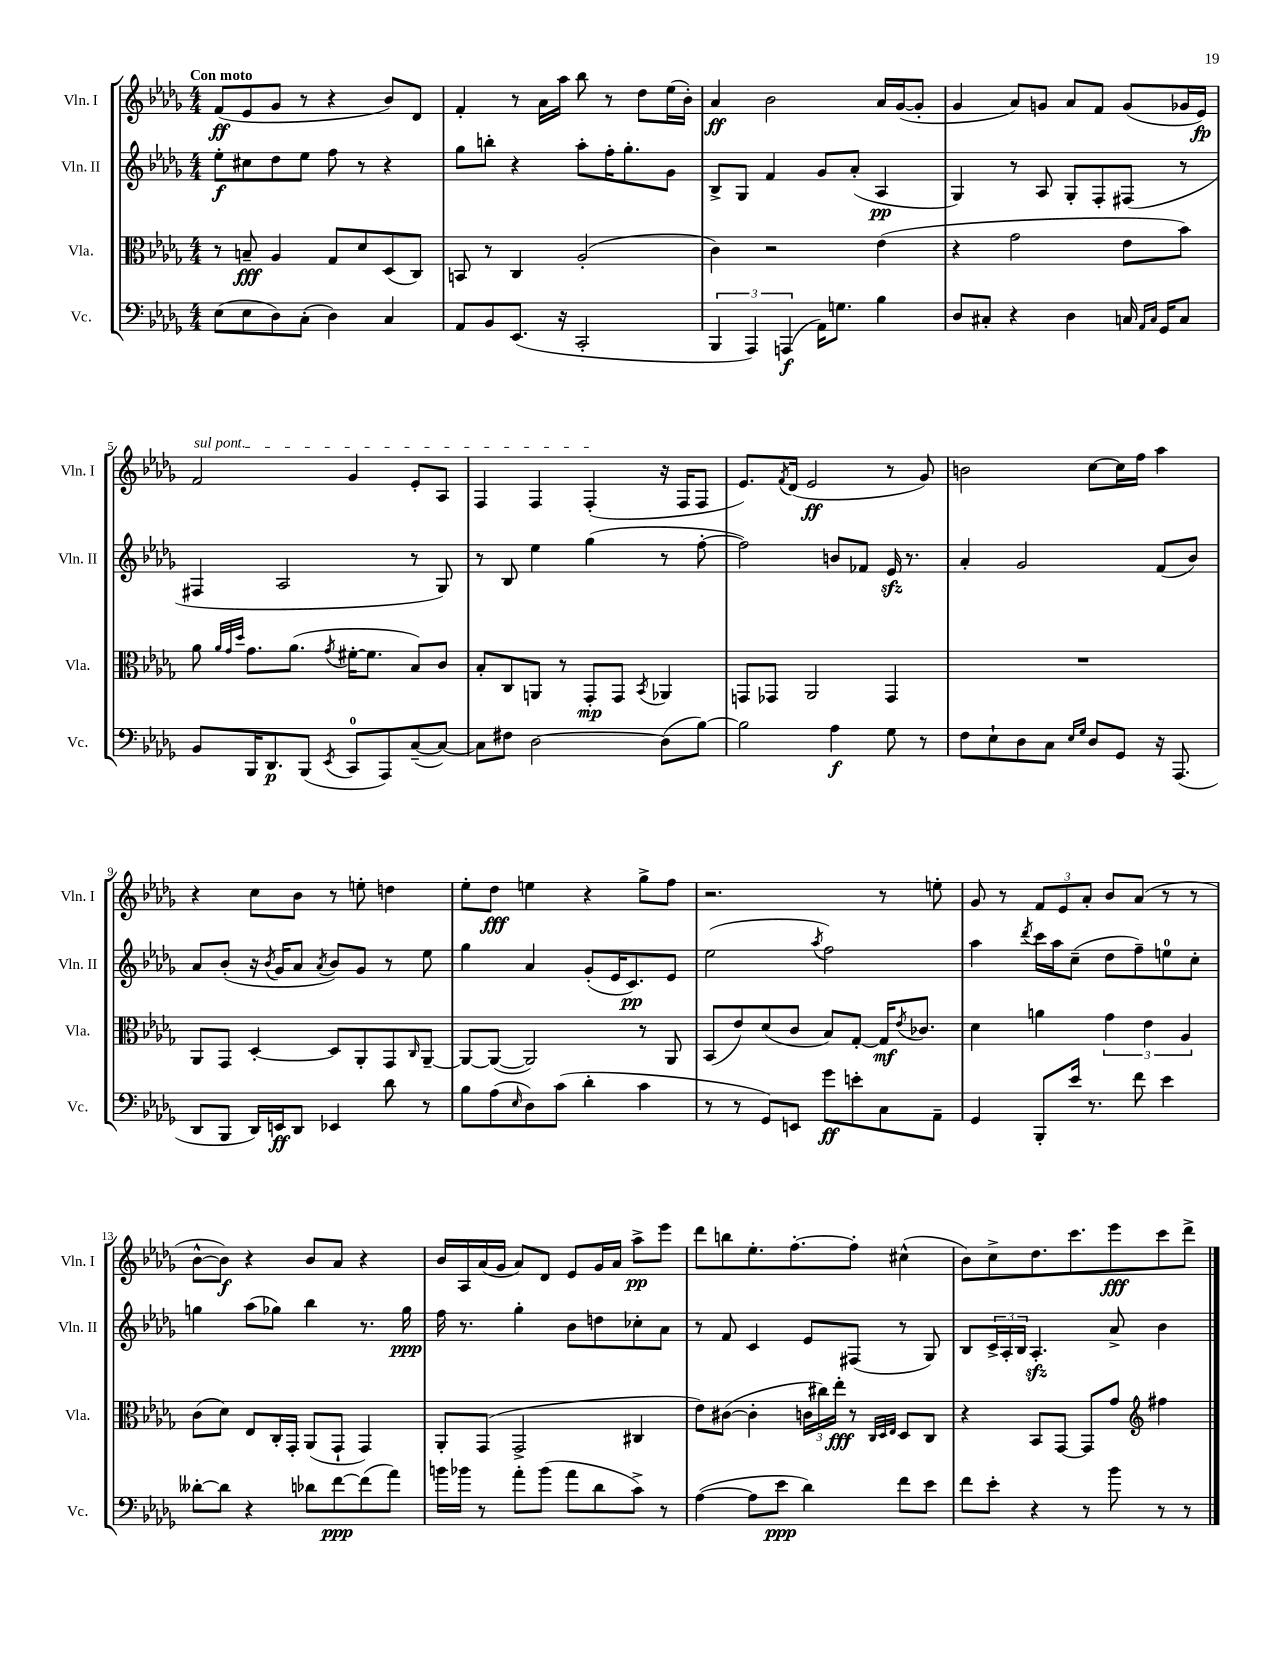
<<
\new StaffGroup <<
\new Staff = "s0" \with { instrumentName = "Vln. I" shortInstrumentName = "Vln. I" } {
    \clef treble \key des \major \numericTimeSignature \time 4/4 \tempo "Con moto"
    f'8\ff( ees'8 ges'8 r8 r4 bes'8) des'8 |
    f'4-. r8 aes'16 aes''16 bes''8 r8 des''8 ees''16( bes'16-.) |
    aes'4\ff bes'2 aes'16 ges'16~( ges'8-. |
    ges'4 aes'8) g'8 aes'8 f'8 g'8( ges'16 ees'16\fp) |
    \once \override TextSpanner.bound-details.left.text = \markup { \italic "sul pont." } f'2\startTextSpan ges'4 ees'8-. aes8 |
    f4 f4 f4-.\stopTextSpan( r16 f16 f8 |
    ees'8.) \acciaccatura { f'8 } des'16( ees'2\ff r8 ges'8) |
    b'2 c''8~ c''16 f''16 aes''4 |
    r4 c''8 bes'8 r8 e''8-. d''4 |
    ees''8-. des''8\fff e''4 r4 ges''8-> f''8 |
    r2. r8 e''8-. |
    ges'8 r8 \tuplet 3/2 { f'8 ees'8 aes'8-. } bes'8 aes'8( r8 r8 |
    bes'8~-^ bes'8\f) r4 bes'8 aes'8 r4 |
    bes'16 aes16 aes'16( ges'16 aes'8) des'8 ees'8 ges'16 aes'16 aes''8->\pp ees'''8 |
    des'''8 b''8 ees''8.-. f''8.~-. f''8-. cis''4-^( |
    bes'8) c''8-> des''8. c'''8. ees'''8\fff c'''8 des'''8-> \bar "|." |
}
\new Staff = "s1" \with { instrumentName = "Vln. II" shortInstrumentName = "Vln. II" } {
    \clef treble \key des \major \numericTimeSignature \time 4/4
    ees''8-.\f cis''8 des''8 ees''8 f''8 r8 r4 |
    ges''8 b''8-. r4 aes''8-. f''16-. ges''8.-. ges'8 |
    bes8-> ges8 f'4 ges'8 aes'8-.( aes4\pp |
    ges4) r8 aes8 ges8-. f8-. fis8( r8 |
    fis4 aes2 r8 ges8) |
    r8 bes8 ees''4 ges''4( r8 f''8~-. |
    f''2) b'8 fes'8 ees'16\sfz r8. |
    aes'4-. ges'2 f'8( bes'8) |
    aes'8 bes'8-.( r16 \acciaccatura { bes'8 } ges'16 aes'8 \acciaccatura { aes'8 } bes'8) ges'8 r8 ees''8 |
    ges''4 aes'4 ges'8-.( ees'16 c'8.\pp) ees'8 |
    ees''2( \acciaccatura { aes''8 } f''2) |
    aes''4 \acciaccatura { des'''8 } c'''16 aes''16 c''8--( des''8 f''8--) e''8-0 c''8-. |
    g''4 aes''8( ges''8) bes''4 r8. ges''16\ppp |
    f''16 r8. ges''4-. bes'8 d''8 ces''8-. aes'8 |
    r8 f'8 c'4 ees'8 fis8( r8 ges8) |
    bes8 \tuplet 3/2 { c'16-> aes16-. bes16 } aes4.-.\sfz aes'8-> bes'4 \bar "|." |
}
\new Staff = "s2" \with { instrumentName = "Vla." shortInstrumentName = "Vla." } {
    \clef alto \key des \major \numericTimeSignature \time 4/4
    r8 b8--\fff aes4 ges8 des'8 des8( c8) |
    b,8 r8 c4 aes2-.( |
    c'4) r2 ees'4( |
    r4 ges'2 ees'8 bes'8) |
    aes'8 \grace { aes'32 ges'32 des''32 } ges'8. aes'8.( \acciaccatura { ges'8 } fis'16~-. fis'8. bes8) c'8 |
    bes8-. c8 a,8 r8 ges,8-.\mp ges,8 \acciaccatura { bes,8 } aes,4 |
    g,8 ges,8 aes,2 ges,4 |
    R1 |
    aes,8 ges,8 des4~-. des8 aes,8-. ges,8 \grace { c16 } aes,8~-- |
    aes,8~ aes,8~( aes,2) r8 aes,8 |
    bes,8( ees'8) des'8( c'8 bes8) ges8~-. ges16\mf \acciaccatura { ees'8 } ces'8. |
    des'4 a'4 \tuplet 3/2 { ges'4 ees'4 aes4 } |
    c'8( des'8) ees8 c16-. ges,16-. aes,8( ges,8-! ges,4) |
    aes,8-. ges,8( ges,2-> cis4 |
    ees'8) cis'8~( cis'4-. \tuplet 3/2 { c'16 cis''16) ees''16-.\fff } r8 \grace { c32 des32 ees32 } des8 c8 |
    r4 bes,8 ges,8~ ges,8 ges'8 \clef treble fis''4 \bar "|." |
}
\new Staff = "s3" \with { instrumentName = "Vc." shortInstrumentName = "Vc." } {
    \clef bass \key des \major \numericTimeSignature \time 4/4
    ees8( ees8 des8) c8-.( des4) c4 |
    aes,8 bes,8 ees,8.( r16 c,2-. |
    \tuplet 3/2 { bes,,4 aes,,4) a,,4\f( } aes,16) g8. bes4 |
    des8 cis8-. r4 des4 c16 \grace { aes,16 c16 } ges,16 c8 |
    bes,8 bes,,16 des,8.\p bes,,8( \acciaccatura { ees,8 } c,8-0 aes,,8) c8~--( c8~) |
    c8 fis8 des2~ des8( bes8~) |
    bes2 aes4\f ges8 r8 |
    f8 ees8-! des8 c8 \grace { ees16 ges16 } des8 ges,8 r16 aes,,8.( |
    des,8 bes,,8 des,16) e,16\ff des,8 ees,4 des'8 r8 |
    bes8 aes8( \grace { ees16 } des8) c'8( des'4-. c'4 |
    r8 r8 ges,8) e,8 ges'8\ff e'8-. c8 aes,8-- |
    ges,4 bes,,8-. ees'16 r8. f'8 ees'4 |
    deses'8~-. deses'8 r4 des'8 f'8~\ppp f'8( aes'8) |
    b'16 bes'16 r8 aes'8-. bes'8( aes'8 des'8 c'8->) r8 |
    aes4~( aes8 ees'8\ppp des'4) f'8 ees'8 |
    f'8 ees'8-. r4 r8 bes'8 r8 r8 \bar "|." |
}
>>
>>
